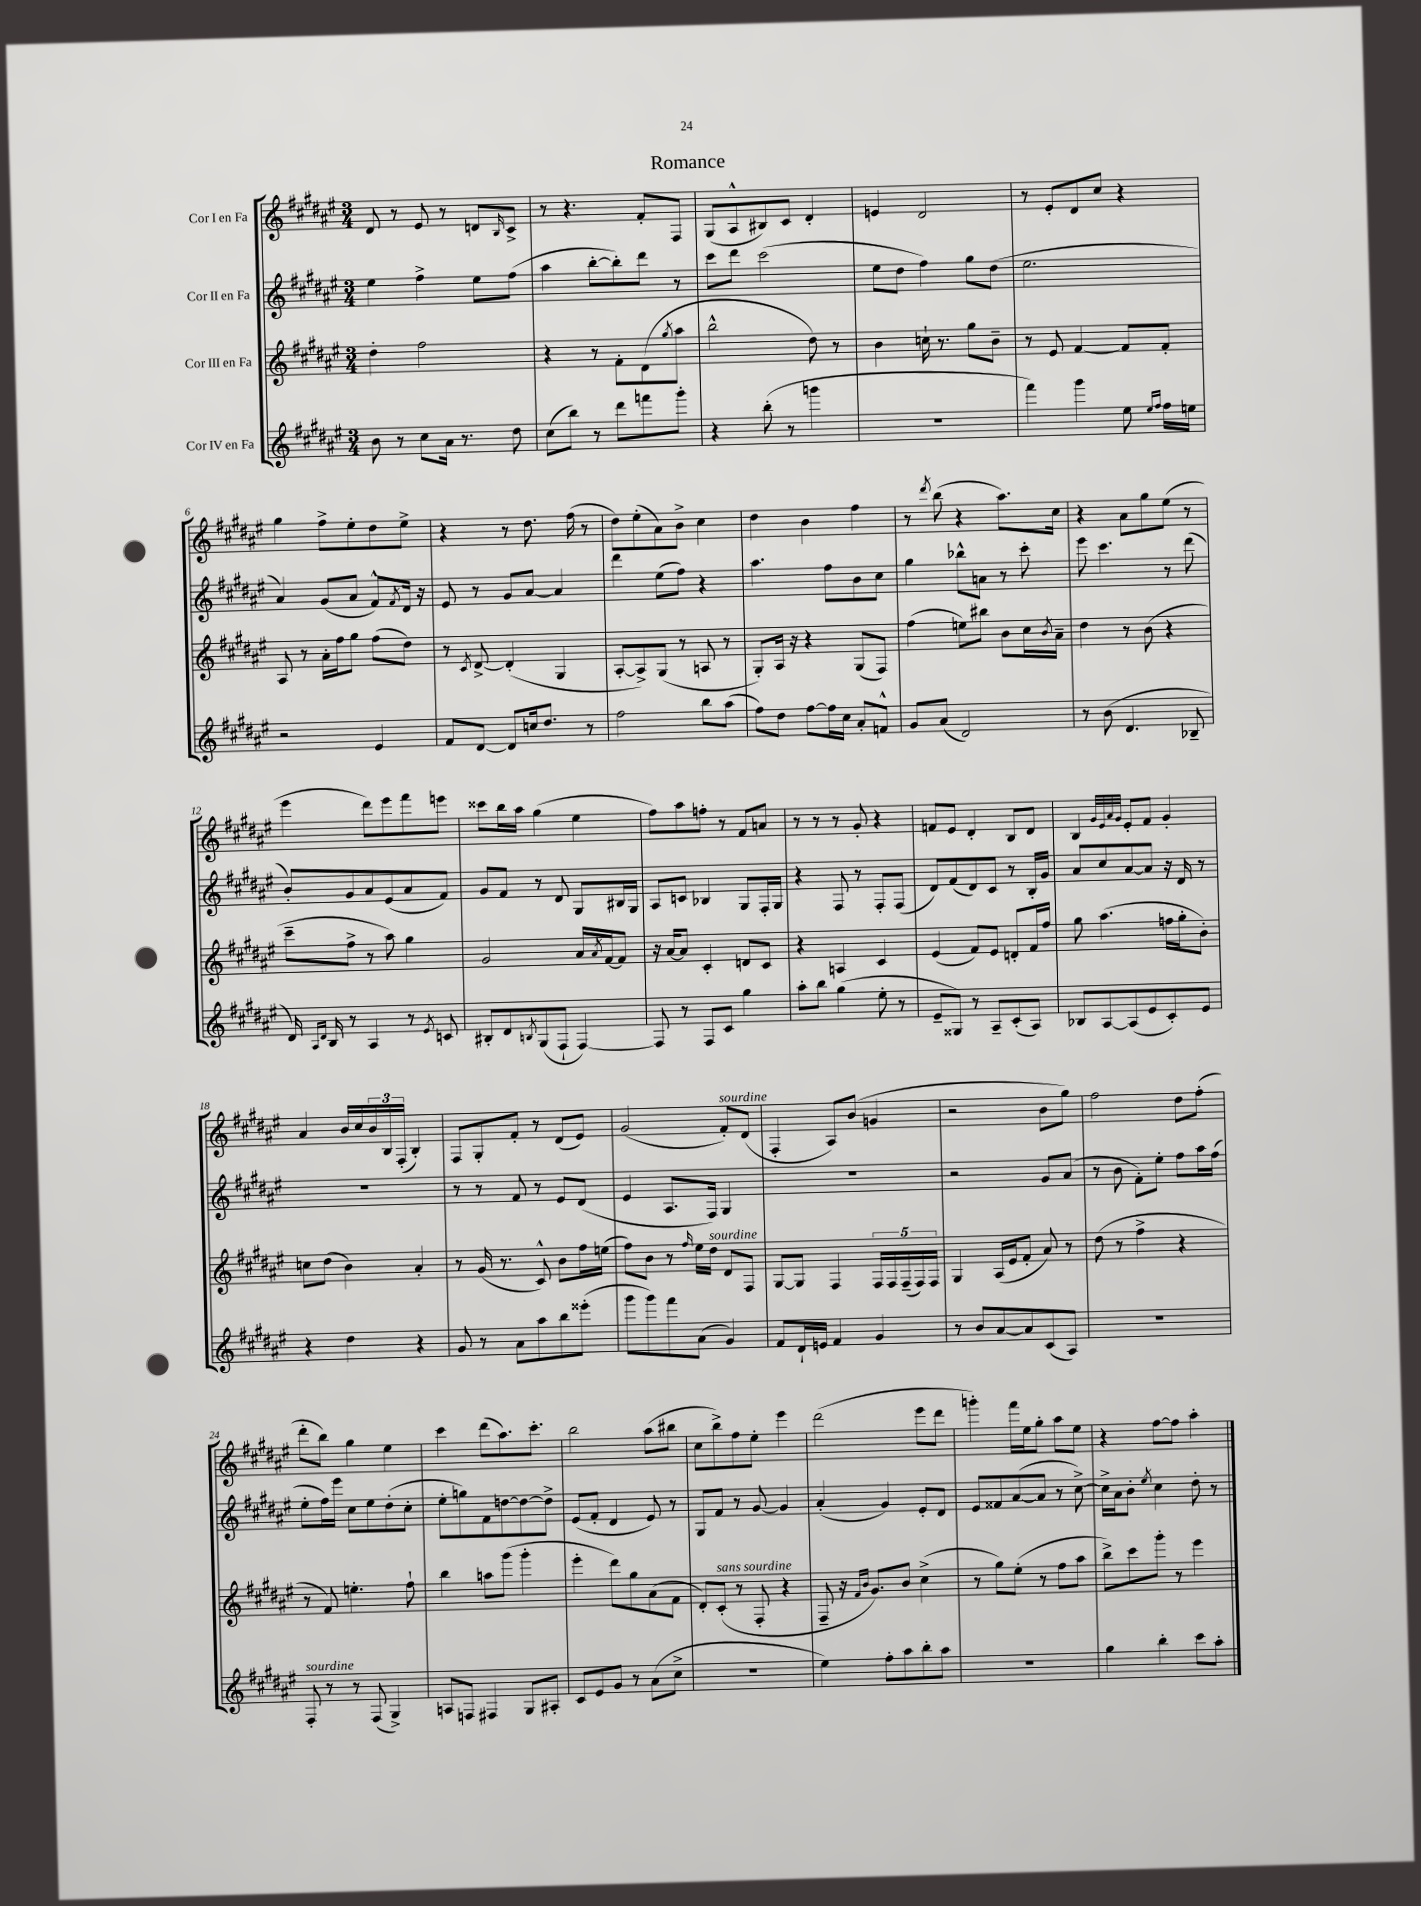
\header { title = "Romance" }
<<
\new StaffGroup <<
\new Staff = "s0" \with { instrumentName = "Cor I en Fa" } {
    \clef treble \key fis \major \numericTimeSignature \time 3/4
    dis'8 r8 eis'8 r8 d'8 \grace { b16 } cis'8-> |
    r8 r4. fis'8-. fis8 |
    gis8( ais8-^ bis8) cis'8 dis'4-. |
    e'4 dis'2 |
    r8 eis'8-. dis'8 cis''8 r4 |
    gis''4 fis''8-> eis''8-. dis''8 eis''8-> |
    r4 r8 dis''8. fis''16( r8 |
    dis''8) eis''8-.( ais'8) b'8-> cis''4 |
    dis''4 b'4 fis''4 |
    r8 \acciaccatura { dis'''8 } b''8( r4 ais''8.) cis''16 |
    r4 ais'8 gis''8 eis''8( r8 |
    eis'''4 dis'''8) eis'''8 fis'''8 e'''8 |
    cisis'''8 b''16 ais''16 gis''4( eis''4 |
    fis''8) ais''8 f''8-. r8 fis'8 a'8 |
    r8 r8 r8 gis'8-. r4 |
    f'8 eis'8 dis'4-. b8 dis'8 |
    b4 \grace { gis'32 eis'32 ais'32 gis'32 } eis'8-. fis'8 gis'4-. |
    ais'4 b'16 cis''16 \tuplet 3/2 { b'16 b16 fis16-.( } b4-.) |
    fis8 gis8-. fis'8-. r8 dis'8( eis'8) |
    gis'2( fis'8-.^\markup { \italic "sourdine" }) dis'8( |
    fis4-. ais8) b'8( g'4 |
    r2 b'8 gis''8) |
    fis''2 dis''8 fis''8-.( |
    dis'''8-. b''8) gis''4 eis''4 |
    cis'''4 dis'''8( ais''8.) cis'''8.-. |
    b''2 ais''8( bis''8 |
    cis''8 b''8->) fis''8 eis''8-. eis'''4 |
    dis'''2( eis'''8 dis'''8 |
    g'''4-.) fis'''16 eis''16 gis''8-. ais''8 eis''8 |
    r4 fis''8~ fis''8 ais''4-. \bar "|." |
}
\new Staff = "s1" \with { instrumentName = "Cor II en Fa" } {
    \clef treble \key fis \major \numericTimeSignature \time 3/4
    eis''4 fis''4-> eis''8 fis''8( |
    ais''4 b''8~-. b''8-.) dis'''8 r8 |
    cis'''8 dis'''8 cis'''2( |
    eis''8 dis''8 fis''4) gis''8 dis''8( |
    eis''2. |
    ais'4) gis'8( ais'8 fis'8-^) \acciaccatura { fis'8 } dis'16 r16 |
    eis'8 r8 gis'8 ais'8~ ais'4 |
    dis'''4 eis''8( fis''8) r4 |
    ais''4. fis''8 b'8 cis''8 |
    gis''4 bes''8-^ a'8 r8 cis'''8-. |
    eis'''8 cis'''4. r8 dis'''8( |
    b'8-.) gis'8 ais'8 eis'8( ais'8 fis'8) |
    gis'8 fis'8 r8 dis'8 gis8 bis16 gis16 |
    ais8 c'8 bes4 gis8 fis16-. gis16 |
    r4 fis8 r8 fis8-. fis8( |
    dis'8) fis'8( dis'8) cis'8 r8 b16-. gis'16 |
    ais'8 cis''8 ais'8~ ais'8 r16 dis'16 r8 |
    R2. |
    r8 r8 fis'8 r8 eis'8 dis'8( |
    eis'4 ais8. fis16) gis4 |
    R2. |
    r2 gis'8 ais'8( |
    r8 b'8 fis'8-.) eis''8-. fis''8 ais''16 fis''16( |
    eis''8-. fis''16) eis'''16 cis''8 eis''8 dis''8-.( cis''8-. |
    eis''8-. g''8) fis'8 d''8~ d''8~ d''8-> |
    eis'8( fis'8-. dis'4 eis'8) r8 |
    gis8 fis'8 r8 gis'8~ gis'4 |
    ais'4-.( gis'4) eis'8-. dis'8 |
    eis'8 fisis'8 ais'8~( ais'8 r8 cis''8~->) |
    cis''16-> ais'16 b'8-. \acciaccatura { eis''8 } cis''4 dis''8-. r8 \bar "|." |
}
\new Staff = "s2" \with { instrumentName = "Cor III en Fa" } {
    \clef treble \key fis \major \numericTimeSignature \time 3/4
    dis''4-. fis''2 |
    r4 r8 fis'8-. dis'8( \acciaccatura { gis''8 } ais''8 |
    b''2-^ dis''8) r8 |
    b'4 c''16-! r8. gis''8 b'8-- |
    r8 eis'8 fis'4~ fis'8 fis'8-. |
    ais8 r8 ais'16-. fis''16 gis''8 fis''8( dis''8) |
    r8 \acciaccatura { cis'8 } dis'8~-> dis'4-.( gis4 |
    ais8~-. ais8->) gis8( r8 a8 r8 |
    gis8-.) ais16 r16 r4 gis8( fis8) |
    fis''4( e''8) bis''8 b'8 cis''16 \acciaccatura { b'8 } ais'16-- |
    dis''4 r8 b'8( r4 |
    cis'''8-- fis''8-> r8 ais''8) gis''4 |
    gis'2 ais'16 \acciaccatura { ais'8 } fis'16~ fis'8 |
    r16 ais'16~ ais'8 cis'4-. d'8 cis'8 |
    r4 a4 cis'4 |
    eis'4( fis'8) eis'8 d'8-. fis'16 fis''16 |
    gis''8 ais''4.( f''16 gis''16-. b'8-.) |
    c''8 dis''8( b'4) ais'4-. |
    r8 gis'16( r8. cis'8-^) b'8 fis''16 e''16( |
    fis''8) b'8 r8 \grace { fis''16 } eis''16 dis''16^\markup { \italic "sourdine" } dis'8 fis8 |
    gis8~ gis8 fis4 \tuplet 5/4 { fis16 fis16 fis16--( fis16) fis16 } |
    gis4 ais16( eis'16 fis'8-. ais'8) r8 |
    dis''8( r8 fis''4-> r4 |
    r8 fis'8) e''4.-. fis''8-! |
    b''4 a''8 gis'''8( gis'''4-. |
    eis'''4-. dis'''8) gis''8 ais'8( fis'8 |
    dis'8-.) cis'8-.^\markup { \italic "sans sourdine" }( r8 fis8-. r4 |
    fis8-- r16 \grace { fis'16 b'16 } gis'8.) b'8 cis''4->( |
    r8 gis''8) eis''8-.( r8 fis''8 ais''8 |
    b''8->) cis'''8 gis'''8-. r8 eis'''4 \bar "|." |
}
\new Staff = "s3" \with { instrumentName = "Cor IV en Fa" } {
    \clef treble \key fis \major \numericTimeSignature \time 3/4
    b'8 r8 cis''8 ais'16 r8. dis''8 |
    cis''8( b''8) r8 dis'''8 f'''8 gis'''8-. |
    r4 b''8-.( r8 g'''4 |
    R2. |
    fis'''4) gis'''4 eis''8 \grace { eis''16 fis''16 } fis''16 e''16 |
    r2 eis'4 |
    fis'8 dis'8~ dis'8 c''16 dis''8. r8 |
    fis''2 b''8 ais''8( |
    fis''8) dis''8 fis''8~ fis''16 cis''16 ais'8-. f'8-^ |
    gis'8 ais'8( dis'2) |
    r8 b'8( dis'4. bes8-- |
    dis'16) \grace { ais16 dis'16 } b16 r8 ais4 r8 \acciaccatura { eis'8 } c'8 |
    bis8-. dis'8 \acciaccatura { b8 } gis8( fis8-! fis4~) |
    fis8 r8 fis8 cis'8 gis''4 |
    ais''8-. b''8 gis''4( eis''8-. r8 |
    eis'8-- gisis8) r8 ais8-- cis'8-.( ais8) |
    bes8 ais8~ ais8( eis'8 cis'8-.) eis'8 |
    r4 dis''4 r4 |
    gis'8 r8 ais'8 ais''8 b''8 eisis'''8-.( |
    gis'''8 gis'''8) fis'''8 ais'8( gis'4) |
    fis'8 dis'16-! e'16 fis'4 gis'4 |
    r8 b'8 ais'8~ ais'8 cis'8( ais8) |
    R2. |
    fis8-.^\markup { \italic "sourdine" } r8 r8 fis8( gis4->) |
    a8 f8 fis4 gis8 ais8-. |
    cis'8 eis'8 gis'8 r8 ais'8( cis''8-> |
    R2. |
    eis''4) fis''8-. ais''8 b''8-. ais''8 |
    R2. |
    gis''4 b''4-. cis'''8 ais''8-. \bar "|." |
}
>>
>>
